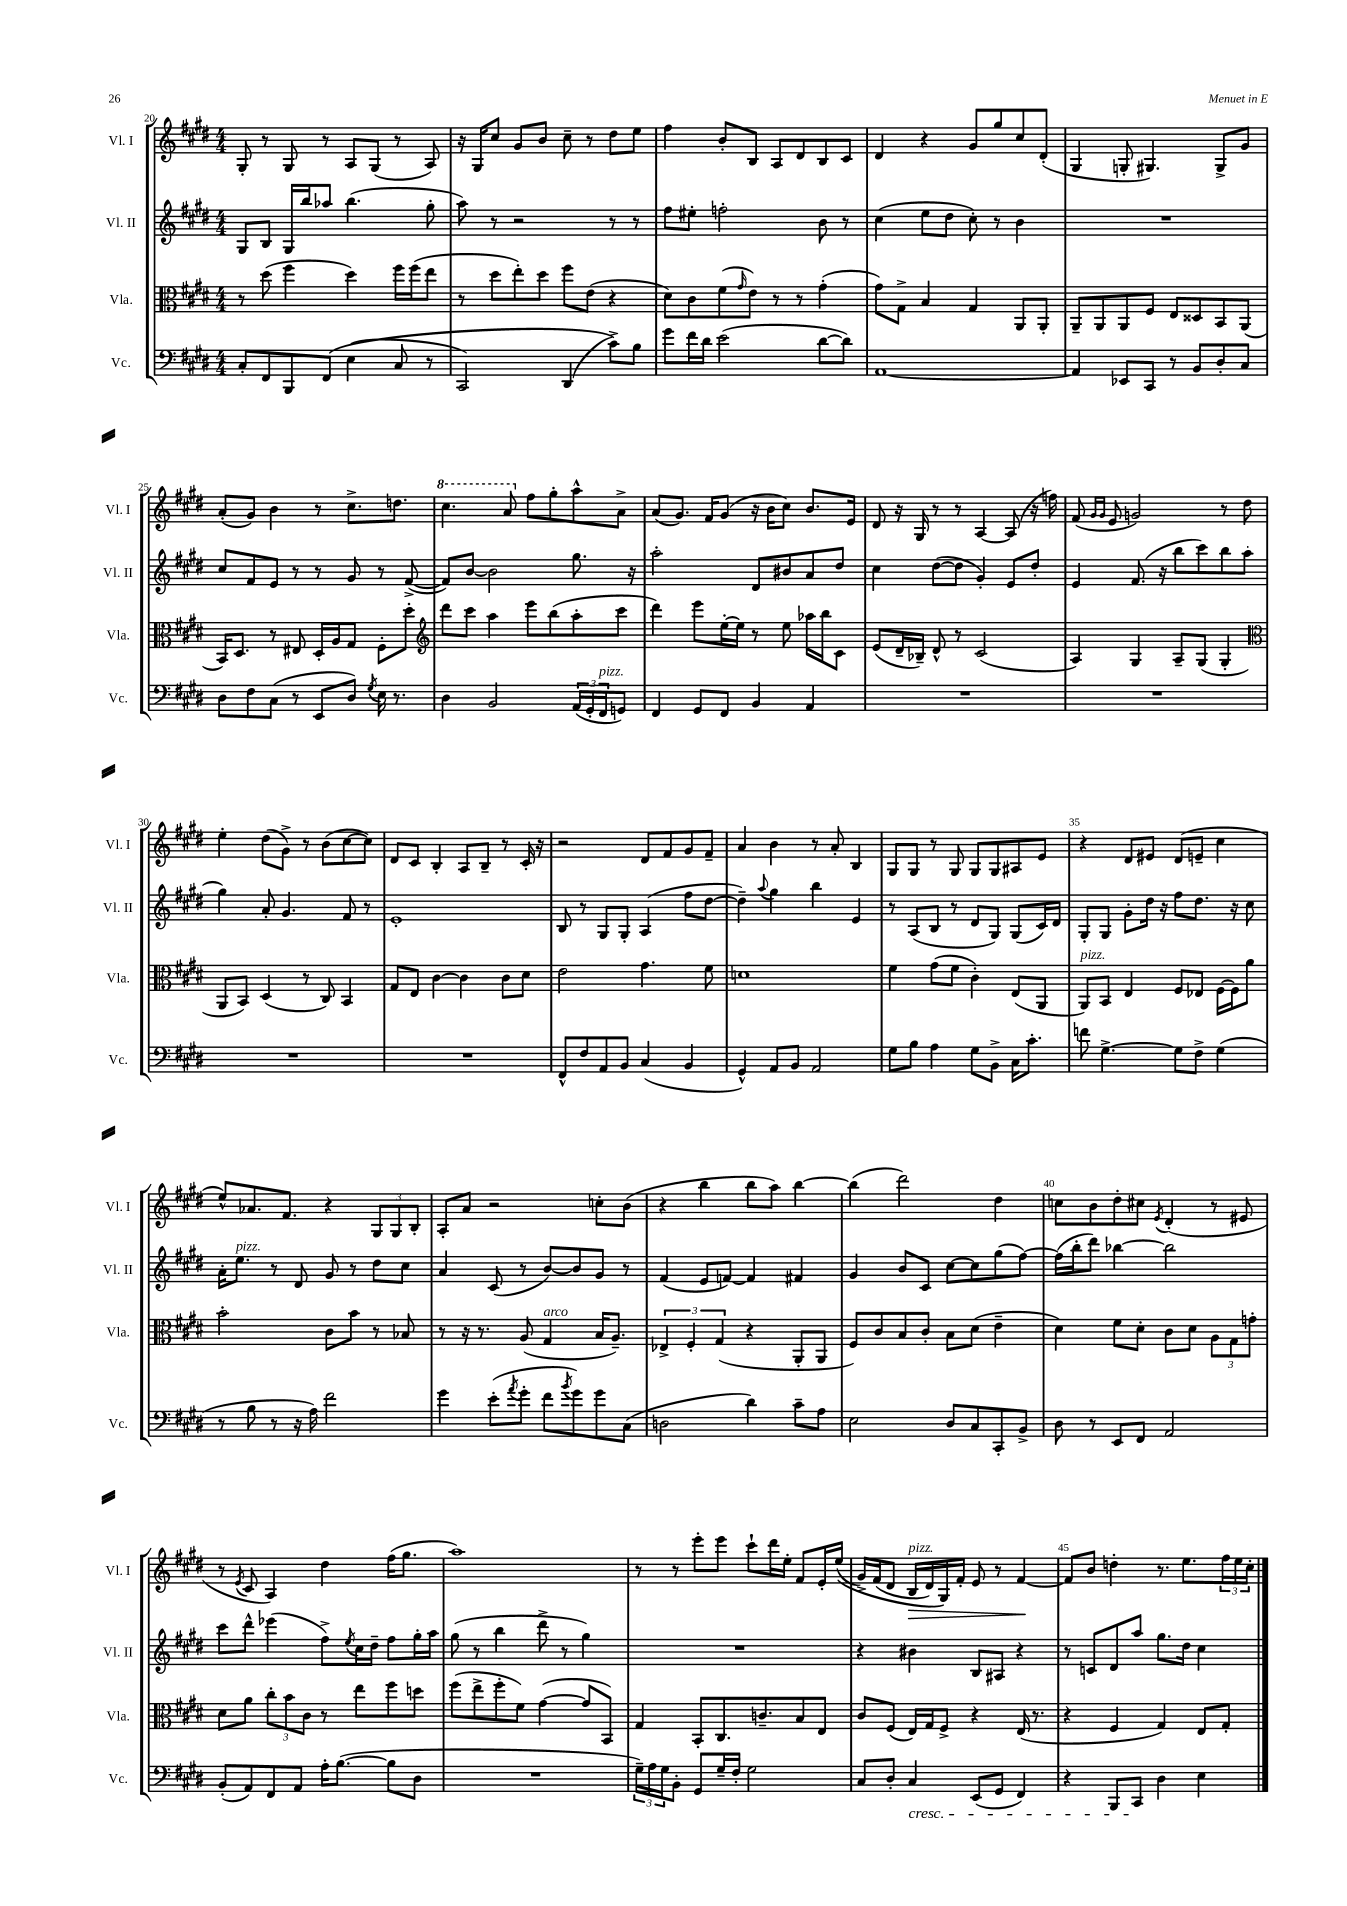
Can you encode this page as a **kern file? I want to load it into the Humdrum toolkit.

**kern	**kern	**kern	**kern
*staff4	*staff3	*staff2	*staff1
*clefF4	*clefC3	*clefG2	*clefG2
*k[f#c#g#d#]	*k[f#c#g#d#]	*k[f#c#g#d#]	*k[f#c#g#d#]
*M4/4	*M4/4	*M4/4	*M4/4
8C#'	8r	8G#	8G#'
8FF#	(8dd#	8B	8r
8BBB	4ff#	16G#	8G#
.	.	16bb	.
&(8FF#	.	8aa-	8r
(4E	4dd#)	(4.bb	8A
.	.	.	(8G#
8C#	16ff#	.	8r
.	(16ff#	.	.
8r	8ee	8gg#'	8A)
=	=	=	=
2CC#)	8r	8aa)	16r
.	.	.	16G#
.	8dd#	8r	8cc#
.	8ee')	2r	8g#
.	8dd#	.	8b
(4DD#	8ff#	.	8cc#~
.	(8e	.	8r
8c#^)&)	4r	8r	8dd#
8B	.	8r	8ee
=	=	=	=
8g#	8d#)	8ff#	4ff#
16f#	8c#	8ee#'	.
16d#	.	.	.
(2e	(8f#	2ff'	8b'
.	16qqg#	.	.
.	8e)	.	8B
.	8r	.	8A
.	8r	.	8d#
[8d#	(4g#'	8b	8B
8d#])	.	8r	8c#
=	=	=	=
[1AA	8g#)	(4cc#	4d#
.	8G#^	.	.
.	4B	8ee	4r
.	.	8dd#	.
.	4G#	8cc#')	8g#
.	.	8r	8gg#
.	8AA	4b	8cc#
.	8AA'	.	(8d#'
=	=	=	=
4AA]	8AA~	1r	4G#
.	8AA	.	.
8EE-	8AA	.	8G'
8CC#	8F#	.	4.G#)
8r	8E	.	.
8BB	8D##	.	.
8D#'	8BB	.	8G#^
8C#	(8AA	.	8g#
=	=	=	=
8D#	16BB)	8cc#	(8a'
.	8.D#	.	.
8F#	.	8f#	8g#)
(8C#	8r	8e	4b
8r	8E#	8r	.
8EE	16D#'	8r	8r
.	16A	.	.
8D#)	8G#	8g#	8.cc#^
8qG#	.	.	.
16E	8F#'	8r	.
8.r	.	.	8.dd
.	8dd#'	([8f#^	.
=	=	=	=
*	*clefG2	*	*
4D#	8ddd#	8f#])	4.ccc#
.	8ccc#	[8b	.
2BB	4aa	2b]	.
.	.	.	8aa
.	8eee	.	8ff#
.	(8bb	.	8gg#'
(24AA	8aa'	8.gg#	8aa^^
24GG#'	.	.	.
24FF#	.	.	.
8GG)	8ccc#	.	8a^
.	.	16r	.
=	=	=	=
4FF#	4ddd#)	2aa'	(8a
.	.	.	8.g#)
8GG#	8eee	.	.
.	.	.	16f#
8FF#	[16ee'	.	(8g#
.	16ee]	.	.
4BB	8r	8d#	16r
.	.	.	16b
.	8ee	8b#	8cc#)
4AA	16aa-	8a	8.b
.	16bb	.	.
.	8c#	8dd#	.
.	.	.	16e
=	=	=	=
1r	(8e	4cc#	8d#
.	16d#~	.	16r
.	16B-~)	.	16G#
.	8d#^^	([8dd#	8r
.	8r	8dd#]	8r
.	(2c#	4g#')	[4A
.	.	8e	(8A]
.	.	8dd#'	16r
.	.	.	16ff)
=	=	=	=
1r	4A)	4e	(8f#
.	.	.	16qqg#
.	.	.	16qqg#
.	.	.	8e
.	4G#	(8.f#	2g)
.	.	16r	.
.	8A~	8bb	.
.	(8G#	8ccc#)	.
.	4G#'	8bb	8r
.	.	(8aa	8dd#
=	=	=	=
*	*clefC3	*	*
1r	8AA	4gg#)	4ee'
.	8BB)	.	.
.	(4D#	8a'	(8dd#
.	.	4.g#	8g#^)
.	8r	.	8r
.	8C#)	.	(8b
.	4BB	8f#	[8cc#
.	.	8r	8cc#])
=	=	=	=
1r	8G#	1e'	8d#
.	8E	.	8c#
.	[4c#	.	4B'
.	4c#]	.	8A
.	.	.	8B~
.	8c#	.	8r
.	8d#	.	16c#'
.	.	.	16r
=	=	=	=
8FF#^^	2e	8B	2r
8F#	.	8r	.
8AA	.	8G#	.
8BB	.	8G#'	.
(4C#	4.g#	(4A	8d#
.	.	.	8f#
4BB	.	8ff#	8g#
.	8f#	[8dd#	8f#~
=	=	=	=
4GG#^^)	1d	4dd#~])	4a
.	.	8qqaa	.
8AA	.	4gg#	4b
8BB	.	.	.
2AA	.	4bb	8r
.	.	.	8a'
.	.	4e	4B
=	=	=	=
8G#	4f#	8r	8G#
8B	.	(8A	8G#
4A	(8g#	8B	8r
.	8f#	8r	8G#
8G#	4c#')	8d#	8G#
8BB^	.	8G#)	8G#
16C#	(8E	(8G#	8A#
8.c#'	.	.	.
.	8AA	16c#)	8e
.	.	16d#	.
=	=	=	=
8f	8AA)	8G#'	4r
[4.G#^	8BB	8G#	.
.	4E	8g#'	8d#
.	.	16dd#	8e#
.	.	16r	.
8G#]	8F#	8ff#	(8d#
8F#^	8E-	8.dd#	8e~
(4G#	[16F#	.	4cc#
.	16F#]	16r	.
.	8a	8cc#	.
=	=	=	=
8r	2b'	16a'	8ee^^)
.	.	8.ee	.
8B	.	.	8.a-
8r	.	8r	.
.	.	.	8.f#
16r	.	8d#	.
16A)	.	.	.
2f#	8c#	8g#	4r
.	8b	8r	.
.	8r	8dd#	12G#
.	.	.	12G#
.	8B-	8cc#	.
.	.	.	12B'
=	=	=	=
4g#	8r	4a	8A'
.	16r	.	8a
.	8.r	.	.
(8e'	.	(8c#	2r
8qa	.	.	.
8g#'	(8A	8r	.
8f#	4G#	[8b)	.
8qb	.	.	.
8g#)	.	8b]	.
8g#	16B	8g#	8cc'
.	8.A~)	.	.
(8C#	.	8r	(8b
=	=	=	=
2D	6E-^	(4f#	4r
.	6F#'	.	.
.	.	8e	4bb
.	(6G#	.	.
.	.	[8f)	.
4d#)	4r	4f]	8bb
.	.	.	8aa)
8c#~	8AA'	4f#	[4bb
8A	8AA	.	.
=	=	=	=
2E	8F#)	4g#	(4bb]
.	8c#	.	.
.	8B	8b	2ddd#)
.	8c#'	8c#	.
8D#	8B	[8cc#	.
8C#	(8d#	8cc#]	.
8CC#'	4e~	(8gg#	4dd#
8BB^	.	[8ff#)	.
=	=	=	=
8D#	4d#)	(16ff#]	8cc
.	.	16bb'	.
8r	.	8ddd#)	8b
8EE	8f#	[4bb-	8dd#'
8FF#	8d#'	.	8cc#
.	.	.	8qe
2AA	8c#	2bb-]	(4d#'
.	8d#	.	.
.	12A	.	8r
.	12G#	.	.
.	.	.	8e#
.	12g'	.	.
=	=	=	=
(8BB'	8d#	8ccc#	8r
.	.	.	8qe
8AA)	8a	8ddd#^^	8c#
8FF#	12cc#'	(4eee-	4A)
.	12b	.	.
8AA	.	.	.
.	12c#	.	.
16A'	8r	8ff#^)	4dd#
([8.B	.	.	.
.	.	8qee	.
.	8ee	16cc#	.
.	.	16dd#~	.
8B]	8ff#	8ff#	(16ff#
.	.	.	8.gg#
8D#	8dd	16gg#'	.
.	.	16aa	.
=	=	=	=
1r	(8ff#	(8gg#	1aa)
.	8ee^	8r	.
.	8ff#'	4bb	.
.	8f#)	.	.
.	([4g#	8ddd#^	.
.	.	8r	.
.	8g#]	4gg#)	.
.	8BB)	.	.
=	=	=	=
24G#~)	4G#	1r	8r
24A	.	.	.
24G#	.	.	.
8BB'	.	.	8r
8GG#	8BB'	.	8eee'
16G#~	8.C#	.	8eee
16F#'	.	.	.
2G#	.	.	8ccc#`
.	8.c~	.	.
.	.	.	16ddd#
.	.	.	16ee'
.	8B	.	8f#
.	8E	.	16e'
.	.	.	&((16ee
=	=	=	=
8C#	8c#	4r	16g#^)
.	.	.	(16f#
8D#'	(8F#	.	8d#
4C#	16E)	4b#	16B
.	16G#	.	16d#)
.	8F#^	.	16G#&)
.	.	.	16f#'
(8EE	4r	8B	8e
8GG#	.	8A#	8r
4FF#)	(16E	4r	[4f#
.	8.r	.	.
=	=	=	=
4r	4r	8r	8f#]
.	.	8c	8b
8BBB	4F#	8d#	4dd'
8CC#	.	8aa	.
4D#	4G#)	8.gg#	8.r
.	.	16dd#	8.ee
4E	8E	4cc#	.
.	8G#'	.	24ff#
.	.	.	24ee
.	.	.	24cc#'
==	==	==	==
*-	*-	*-	*-
